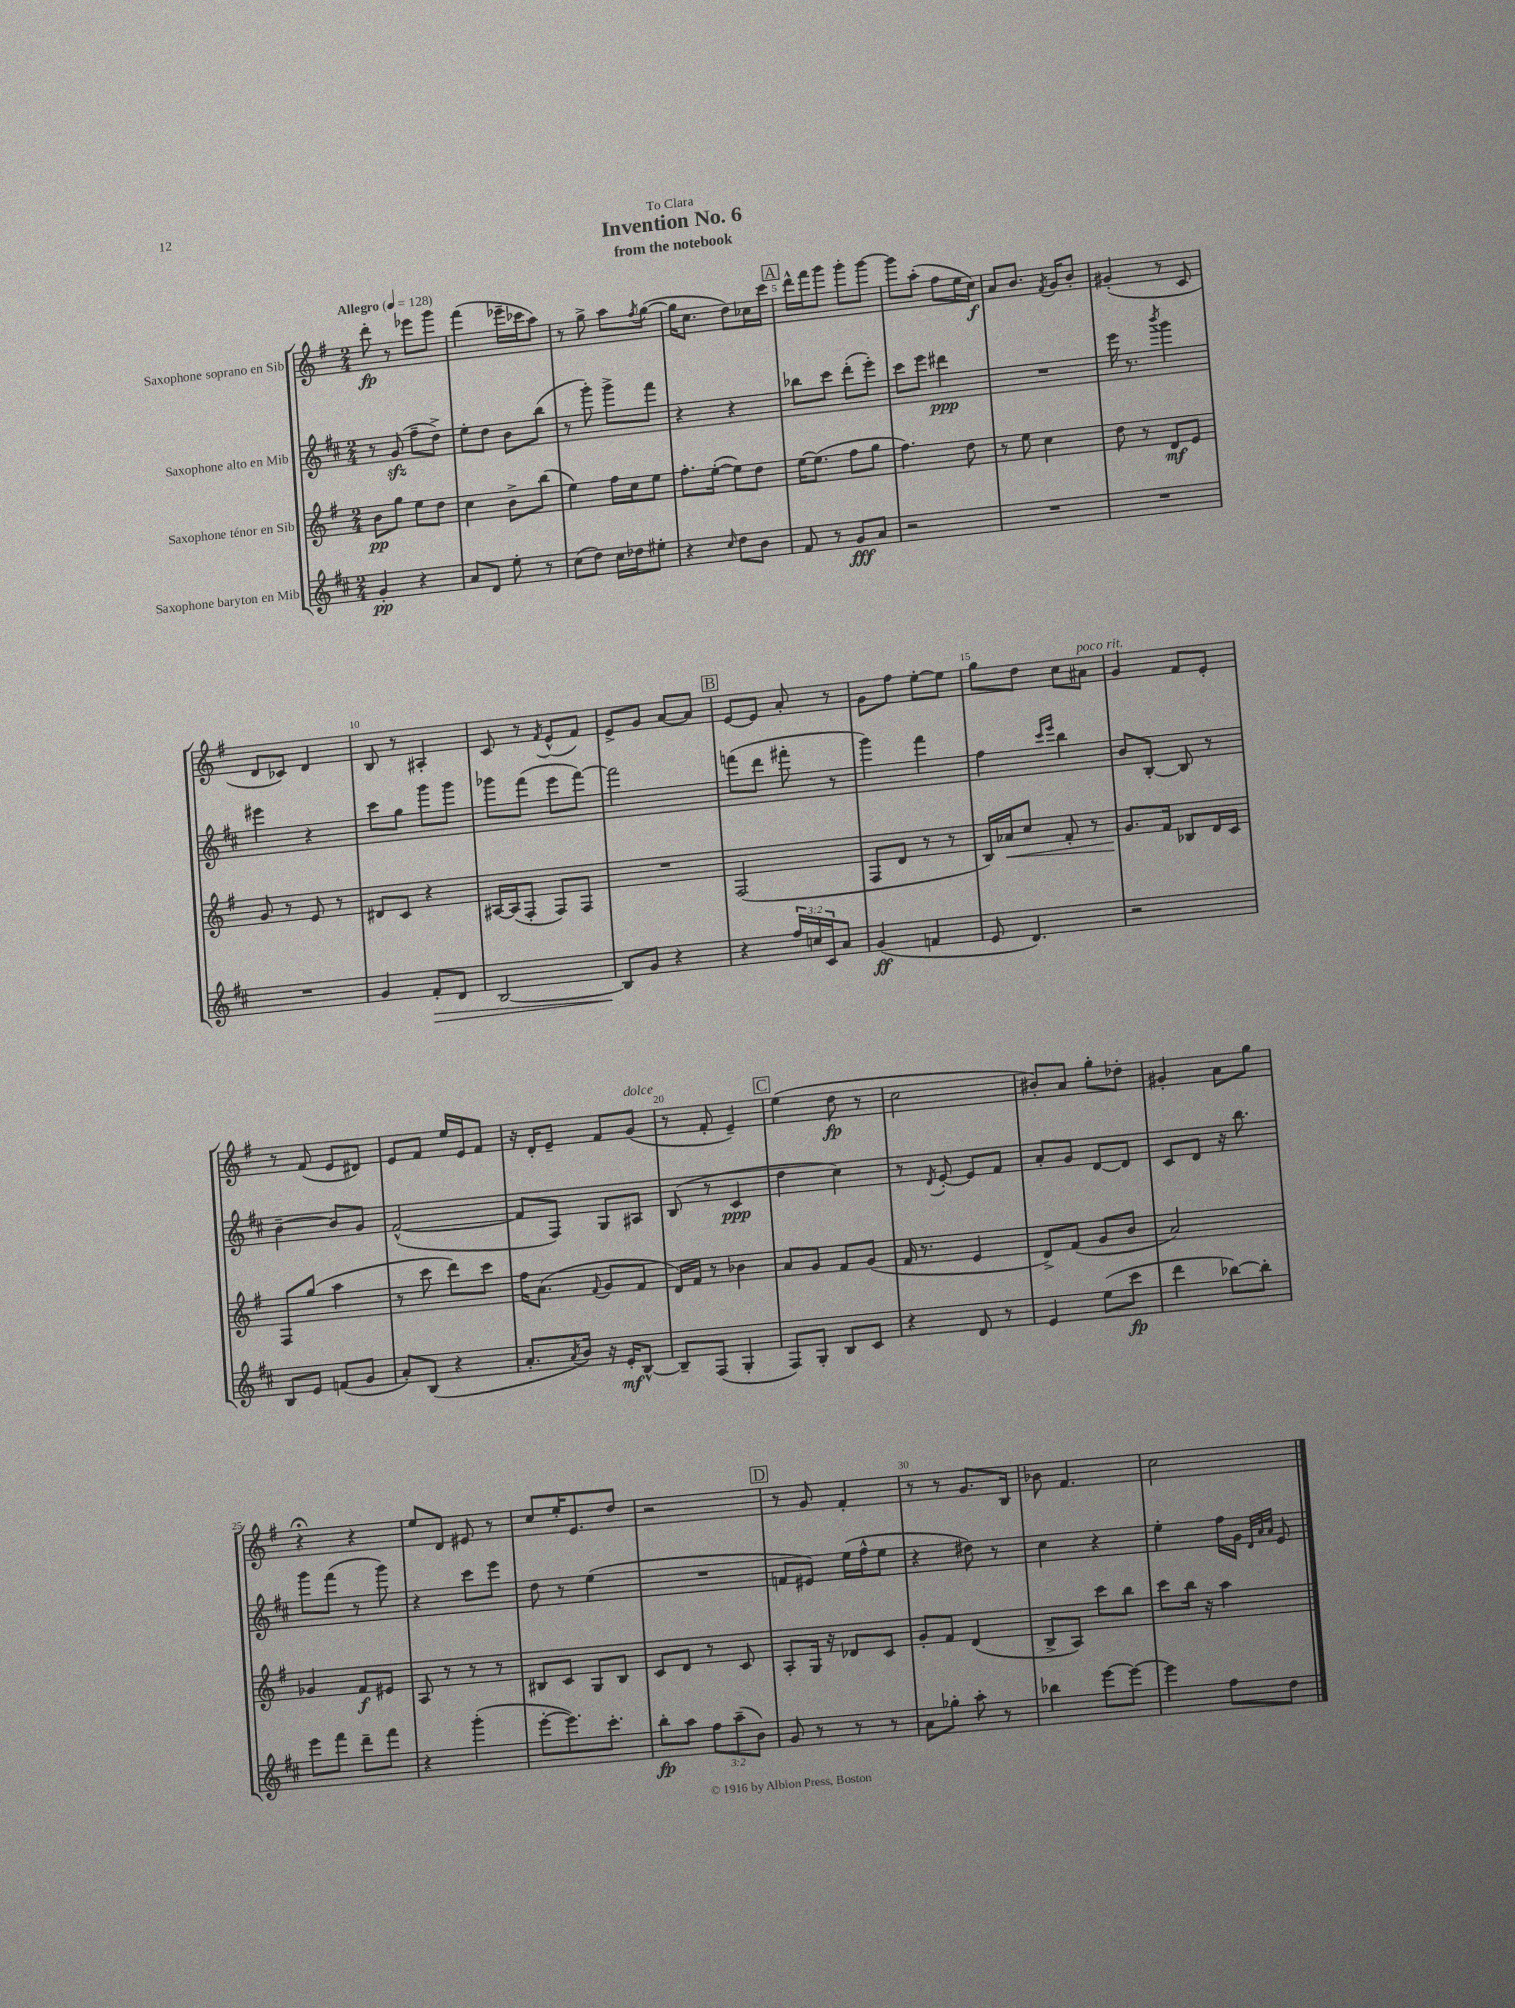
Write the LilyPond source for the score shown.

\header { title = "Invention No. 6" subtitle = "from the notebook" dedication = "To Clara" }
<<
\new StaffGroup <<
\new Staff = "s0" \with { instrumentName = "Saxophone soprano en Sib" } {
    \clef treble \key g \major \numericTimeSignature \time 2/4 \tempo "Allegro" 4 = 128
    d'''8-.\fp r8 ees'''8 g'''8 |
    fis'''4( ees'''16-- ces'''16 a''8) |
    r8 g''8-> a''8 \acciaccatura { fis''8 } g''8~( |
    g''16 c''8. d''8) ces''16 c'''16 |
    \mark \markup { \box "A" } d'''16-^ fis'''16 g'''8 g'''8-. g'''8~ |
    g'''8 a''8-.( fis''8 e''16 c''16\f) |
    a'8 b'8. \acciaccatura { fis'8 } g'16 b'8-. |
    gis'4-.( r8 c'8 |
    d'8 ces'8) d'4 |
    b8 r8 ais4-. |
    c'8 r8 \acciaccatura { fis'8 } e'8-^( fis'8) |
    e'8-> g'8 a'8~ a'8 |
    \mark \markup { \box "B" } e'8~ e'8 a'8-. r8 |
    g'8 fis''8 e''8~-. e''8 |
    g''8 d''8 c''8 ais'8^\markup { \italic "poco rit." } |
    g'4 fis'8 e'8-. |
    r8 fis'8( e'8 dis'8) |
    e'8 fis'8 e''16 e'16 fis'8 |
    r16 d'16-. e'8-- fis'8 g'8^\markup { \italic "dolce" }( |
    r8 fis'8-. e'4--) |
    \mark \markup { \box "C" } e''4( d''8\fp r8 |
    c''2 |
    bis'8-.) a'8 g''8-. des''8-. |
    gis'4-. a'8 g''8 |
    r4\fermata r4 |
    e''8 d'8 eis'8 r8 |
    c''8 e''16-. e'8. d''8 |
    r2 |
    \mark \markup { \box "D" } r8 g'8 fis'4-. |
    r8 r8 g'8. b16 |
    bes'8 fis'4. |
    c''2 \bar "|." |
}
\new Staff = "s1" \with { instrumentName = "Saxophone alto en Mib" } {
    \clef treble \key d \major \numericTimeSignature \time 2/4
    r8 g'8\sfz( fis''8-- d''8->) |
    e''8-. d''8 b'8 b''8( |
    r8 g'''8-.) g'''8-> fis'''8 |
    r4 r4 |
    \mark \markup { \box "A" } bes''8 cis'''8 d'''8-.( e'''8-.) |
    cis'''8 e'''8 dis'''4\ppp |
    R2 |
    e'''16 r8. \acciaccatura { b'''8 } g'''4 |
    eis'''4 r4 |
    cis'''8 g''8 g'''8 g'''8 |
    ges'''8 fis'''8( e'''8 fis'''8~) |
    fis'''2 |
    \mark \markup { \box "B" } f'''8( d'''8 fis'''8-. r8 |
    g'''4) fis'''4 |
    fis''4 \grace { cis'''16 e'''16 } b''4 |
    b'8 b8~-. b8 r8 |
    b'4~-- b'8 g'8 |
    fis'2~-^( |
    fis'8 fis8) g8 ais8 |
    b8( r8 cis'4\ppp |
    \mark \markup { \box "C" } d''4 cis''4) |
    r8 \acciaccatura { d'8 } e'8~-. e'8 fis'8 |
    a'8-. g'8 d'8~ d'8 |
    cis'8 d'8 r16 b''8. |
    g'''8 fis'''8( r8 g'''8) |
    r4 cis'''8 e'''8 |
    d''8 r8 e''4( |
    R2 |
    \mark \markup { \box "D" } f'8 eis'8) e''16( fis''16-^ e''8 |
    r4 dis''8) r8 |
    cis''4 r4 |
    e''4-. fis''16 g'16 \grace { d'32 a'32 a'32 } e'8 \bar "|." |
}
\new Staff = "s2" \with { instrumentName = "Saxophone ténor en Sib" } {
    \clef treble \key g \major \numericTimeSignature \time 2/4
    b'8\pp g''8 e''8 d''8 |
    c''4 b'8-> b''8( |
    e''4) fis''16 c''16 e''8 |
    fis''8.-. e''16~-.( e''8) d''8 |
    \mark \markup { \box "A" } e''16~ e''8.( fis''8 g''8 |
    fis''4.) d''8 |
    r8 e''8 c''4 |
    d''8 r8 d'8\mf e'8 |
    g'8 r8 e'8 r8 |
    dis'8 c'8 r4 |
    ais16~ ais16( fis8-. fis8) fis8 |
    R2 |
    \mark \markup { \box "B" } fis2( |
    fis8 d'8 r8 r8 |
    b16) aes'16\< c''8 fis'8-. r8 |
    g'8.\! fis'16 bes8 d'16 c'16 |
    fis8 g''8( a''4 |
    r8 c'''8 d'''8) c'''8 |
    fis''16 a'8.( \appoggiatura { fis'8 } g'8 fis'8 |
    d'16) fis'16 r8 bes'4 |
    \mark \markup { \box "C" } a'8 g'8 fis'8 g'8( |
    fis'16 r8. e'4 |
    d'8->) fis'8( g'8 b'8 |
    a'2) |
    ges'4 fis'8\f eis'8 |
    a8 r8 r8 r8 |
    bis8 c'8 g8 bis8 |
    c'8 d'8 r8 c'8 |
    \mark \markup { \box "D" } a8-. g16 r16 des'8 c'8 |
    g'8-. fis'8 d'4( |
    b8-> a8) c'''8 b''8 |
    c'''8 b''16 r16 a''4 \bar "|." |
}
\new Staff = "s3" \with { instrumentName = "Saxophone baryton en Mib" } {
    \clef treble \key d \major \numericTimeSignature \time 2/4 \override Staff.TupletNumber.text = #tuplet-number::calc-fraction-text
    g'4-.\pp r4 |
    a'8 d'8 e''8-. r8 |
    cis''8( d''8) cis''16 des''16 eis''8-. |
    r4 \grace { cis''16 } d''8 b'8 |
    \mark \markup { \box "A" } fis'8 r8 g'8\fff a'8 |
    r2 |
    R2 |
    R2 |
    R2 |
    g'4 fis'8-.\> d'8 |
    b2~ |
    b8\! g'8 r4 |
    \mark \markup { \box "B" } r4 \tuplet 3/2 { fis''16 c''16 cis'16 } a'8 |
    g'4\ff( f'4 |
    e'8 d'4.) |
    r2 |
    b8 e'8 f'8( g'8 |
    a'8-.) b8( r4 |
    a'8.-. \acciaccatura { a'8 } b'16) r16 e'16-.\mf b8~-^ |
    b8-- fis8( g4-. |
    \mark \markup { \box "C" } fis8) g8-. b8 cis'8 |
    r4 d'8 r8 |
    e'4 e''8( cis'''8\fp |
    d'''4 bes''8~) bes''8-. |
    e'''8 fis'''8 d'''8-- fis'''8 |
    r4 g'''4-.( |
    e'''8~-. e'''8.) cis'''8.-. |
    b''8-.\fp a''8 \tuplet 3/2 { fis''8 a''8--( b'8) } |
    \mark \markup { \box "D" } g'8 r8 r8 r8 |
    a'8 ges''8-. a''8-. r8 |
    bes''4 e'''8~ e'''8~ |
    e'''4 fis''8 d''8 \bar "|." |
}
>>
>>
\layout { \context { \Score \override BarNumber.break-visibility = ##(#f #t #t) barNumberVisibility = #(every-nth-bar-number-visible 5) } }
